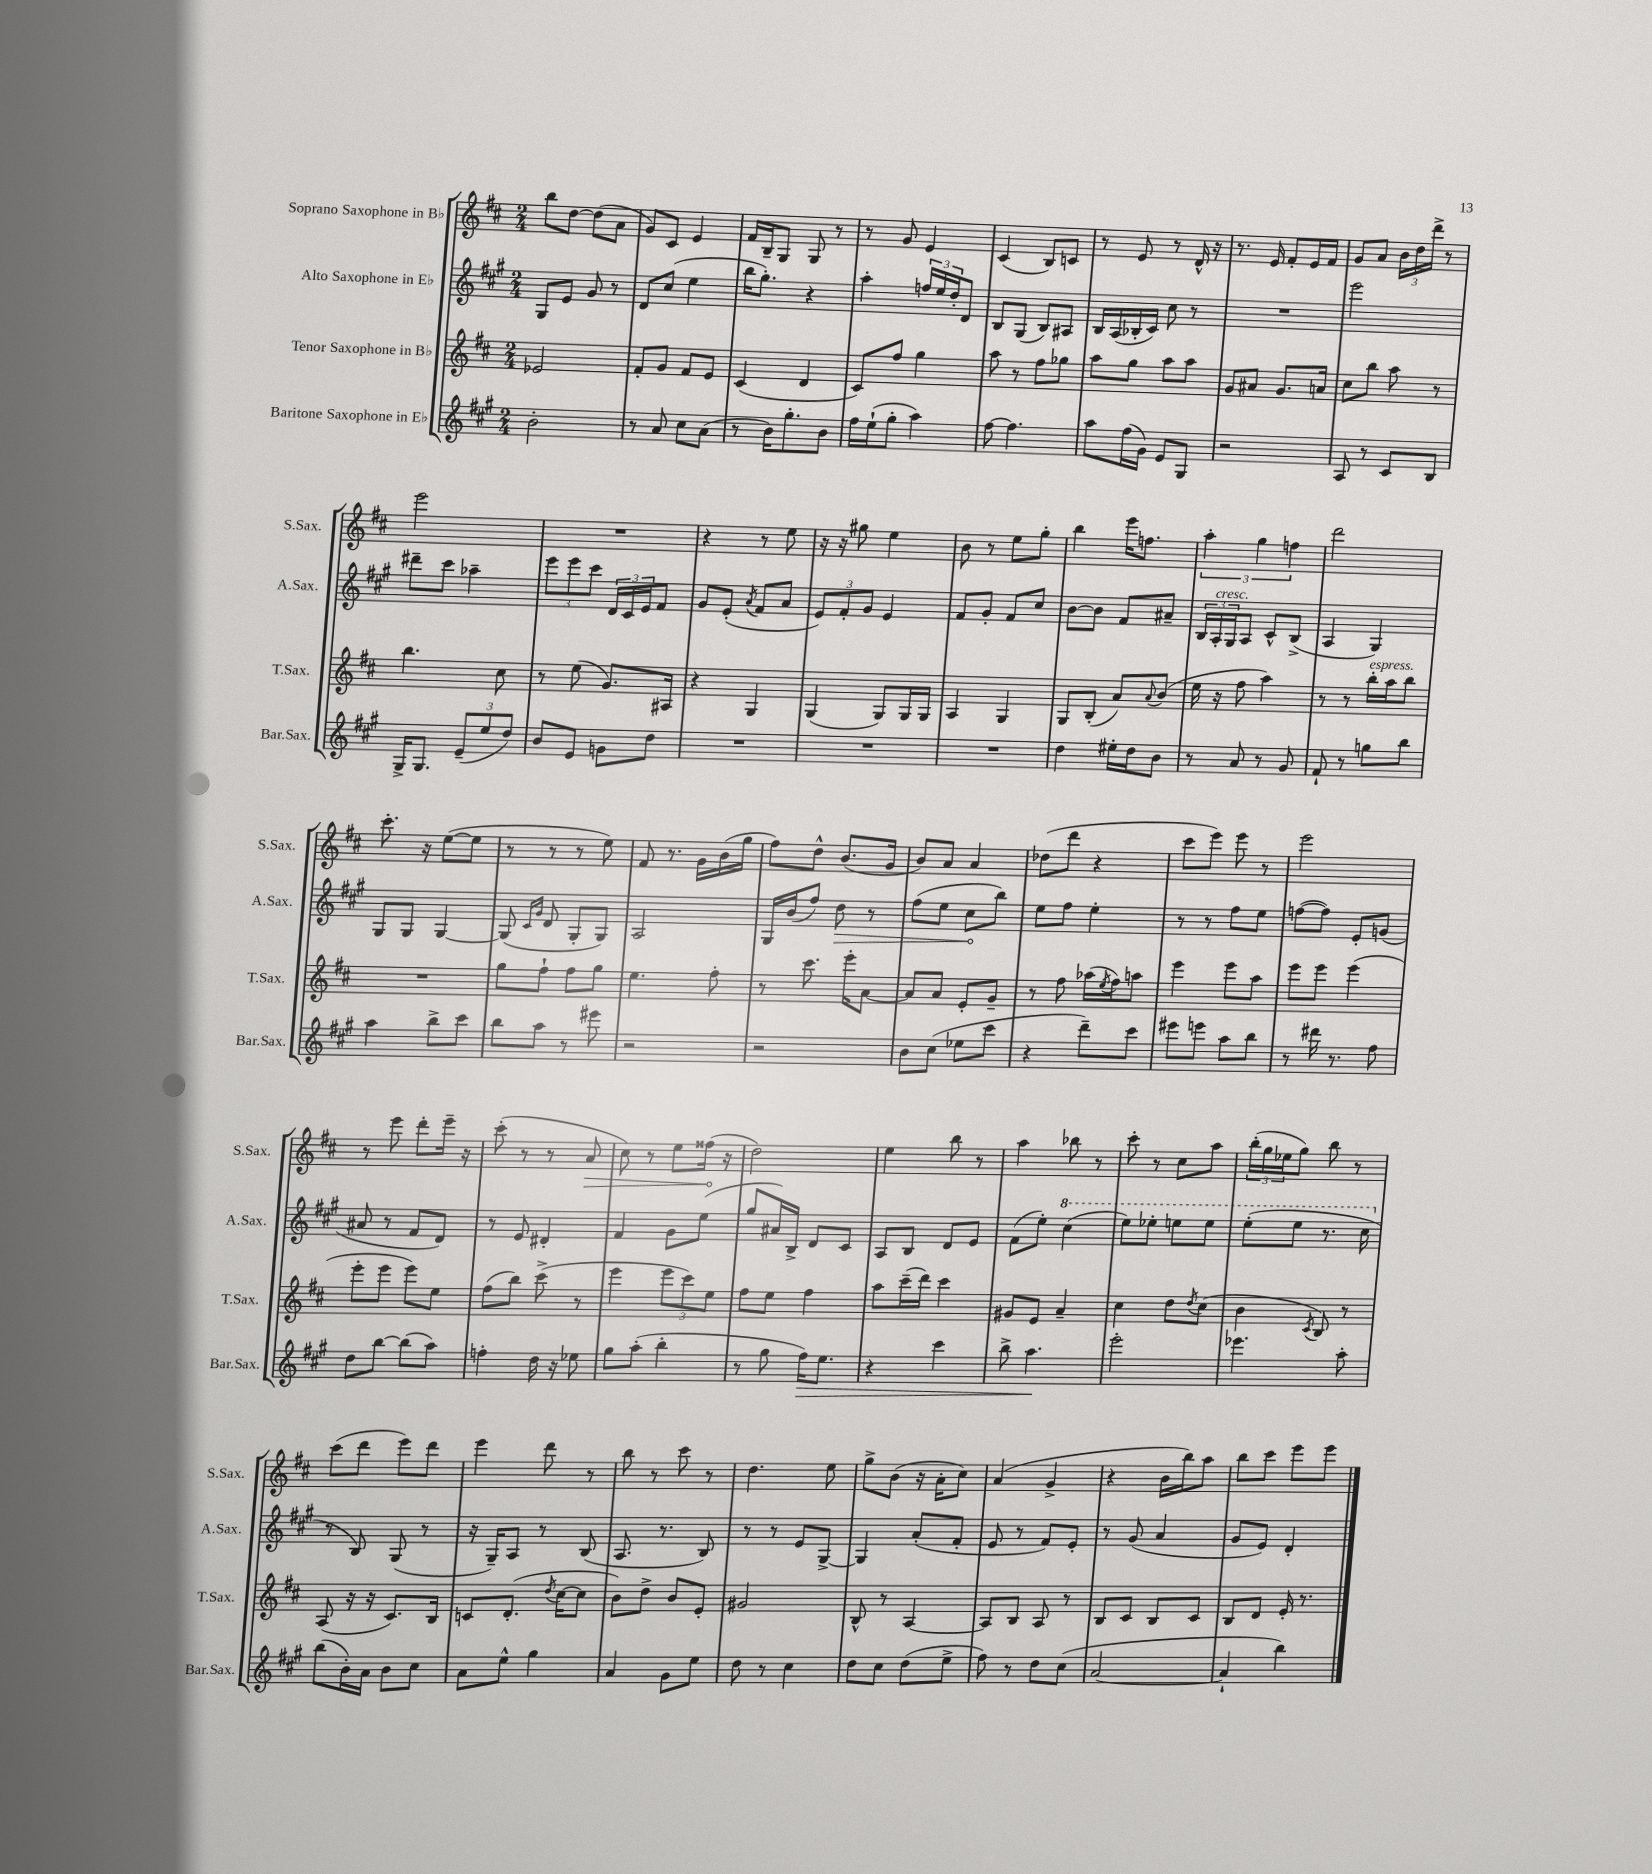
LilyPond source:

<<
\new StaffGroup <<
\new Staff = "s0" \with { instrumentName = "Soprano Saxophone in Bb" shortInstrumentName = "S.Sax." } {
    \clef treble \key d \major \numericTimeSignature \time 2/4
    b''8 d''8~ d''8( a'8 |
    g'8) cis'8 e'4 |
    fis'16 b16-- g8 g8 r8 |
    r8 g'8 e'4 |
    cis'4( b8) c'8 |
    r8 e'8 r8 d'16-^ r16 |
    r8. e'16 fis'8-. e'16 fis'16 |
    g'8 a'8 \tuplet 3/2 { b'16 d''16 d'''16-> } r8 |
    e'''2 |
    R2 |
    r4 r8 e''8 |
    r16 r16 gis''8 e''4 |
    b'8 r8 e''8 g''8-. |
    b''4 e'''16 f''8. |
    \tuplet 3/2 { a''4-. g''4 f''4 } |
    d'''2 |
    cis'''8.-. r16 e''8~( e''8 |
    r8 r8 r8 e''8) |
    fis'8 r8. g'16 b'16( g''16 |
    fis''8) d''8-^ b'8.( g'16 |
    b'8) a'8 a'4 |
    des''8( d'''8 r4 |
    cis'''8 e'''8) e'''8 r8 |
    e'''2 |
    r8 e'''8 d'''8-. e'''16-- r16 |
    cis'''8-.( r8 r8 \once \override Hairpin.circled-tip = ##t a'8\> |
    cis''8) r8 e''8 fisis''16\!( r16 |
    d''2) |
    e''4 b''8 r8 |
    a''4 bes''8 r8 |
    cis'''8-. r8 cis''8 a''8 |
    \tuplet 3/2 { b''16-.( g''16 ees''16 } g''8) b''8 r8 |
    cis'''8( d'''8 e'''8) d'''8 |
    e'''4 d'''8 r8 |
    b''8 r8 cis'''8 r8 |
    d''4. e''8 |
    g''8-> b'8( r16 a'16-. cis''8) |
    a'4( g'4-> |
    r4 b'16 b''16) a''8 |
    b''8 cis'''8 e'''8 e'''8 \bar "|." |
}
\new Staff = "s1" \with { instrumentName = "Alto Saxophone in Eb" shortInstrumentName = "A.Sax." } {
    \clef treble \key a \major \numericTimeSignature \time 2/4
    gis8 e'8 gis'8 r8 |
    d'8 cis''8( e''4 |
    b''16 gis''8.-.) r4 |
    a''4-. \tuplet 3/2 { f''16 e''16 d''16-. } d'8 |
    b8 gis8( b8) ais8 |
    b16 a16( bes16-. cis'16) cis''8 r8 |
    R2 |
    e'''2 |
    dis'''8-- cis'''8 aes''4-- |
    \tuplet 3/2 { e'''8 e'''8 cis'''8 } \tuplet 3/2 { d'16 cis'16 e'16 } fis'8 |
    gis'8 e'8-.( \acciaccatura { a'8 } fis'8 a'8 |
    \tuplet 3/2 { e'8) fis'8-. gis'8 } e'4 |
    fis'8 gis'8-. fis'8 cis''8 |
    b'8~ b'8 fis'8 ais'8-- |
    \tuplet 3/2 { b16 a16-.^\markup { \italic "cresc." } gis16 } a8 cis'8-^ b8->( |
    a4 gis4) |
    gis8 gis8 gis4~ |
    gis8( \grace { cis'16 gis'16 } d'8 gis8-. gis8) |
    a2 |
    gis16 b'16( fis''8) \once \override Hairpin.circled-tip = ##t d''8\> r8 |
    fis''8( e''8 cis''8\! b''8) |
    e''8 fis''8 e''4-. |
    r8 r8 fis''8 e''8 |
    f''8~( f''8) e'8-. g'8( |
    ais'8 r8 fis'8 d'8) |
    r8 e'8 dis'4-. |
    fis'4 gis'8 e''8( |
    gis''8 ais'16) b16-> d'8 cis'8 |
    a8 b8 d'8 e'8 |
    fis'8( e''8-.) \ottava #1 cis'''4( |
    e'''8) ees'''8-. e'''8 e'''8 |
    e'''8-.( e'''8 r8. cis'''16 \ottava #0 |
    r8 b8) gis8( r8 |
    r16 gis16--) a8 r8 b8( |
    a8. r8. b8) |
    r8 r8 e'8 gis8~-> |
    gis4 a'8-.( fis'8-. |
    e'8 r8 fis'8) e'8-. |
    r8 gis'8( a'4 |
    gis'8 e'8) d'4-. \bar "|." |
}
\new Staff = "s2" \with { instrumentName = "Tenor Saxophone in Bb" shortInstrumentName = "T.Sax." } {
    \clef treble \key d \major \numericTimeSignature \time 2/4
    ees'2 |
    fis'8-. g'8 fis'8 e'8 |
    cis'4( d'4 |
    cis'8) fis''8 g''4 |
    a''8 r8 fis''8 ges''8 |
    a''8 g''8 a''8 a''8 |
    g'8 ais'8 g'8. a'16 |
    cis''8 b''8 a''8 r8 |
    b''4. cis''8 |
    r8 e''8( g'8.) ais16 |
    r4 g4 |
    g4( g8) g16 g16 |
    a4 g4 |
    g8 b8-.( a'8) \appoggiatura { a'8 } b'8( |
    e''16 r16 fis''8 a''4) |
    r8 r8 b''16-.^\markup { \italic "espress." } a''16 b''8 |
    R2 |
    g''8 fis''8-! fis''8 g''8 |
    e''4. fis''8-. |
    r8 cis'''8. e'''16-. a'8~ |
    a'8 a'8 e'8-. g'8-- |
    r8 fis''8 aes''16( \acciaccatura { e''8 } fis''16) a''8 |
    e'''4 e'''8 a''8 |
    e'''8 e'''8 e'''4( |
    e'''8-. e'''8 e'''8) e''8 |
    fis''8( b''8) cis'''8->( r8 |
    e'''4 \tuplet 3/2 { e'''8 cis'''8) e''8 } |
    fis''8 e''8 fis''4 |
    a''8 cis'''16--( d'''16) cis'''4 |
    gis'8 e'8 a'4-- |
    cis''4 d''8 \acciaccatura { d''8 } cis''8( |
    b'4 \acciaccatura { cis'8 } b8) r8 |
    a8( r16 r16 cis'8.) b16 |
    c'8 d'8.-.( \acciaccatura { d''8 } cis''16~ cis''8 |
    b'8) d''8-> b'8 e'8-. |
    gis'2 |
    b8-^ r8 a4~ |
    a8 b8 a8 r8 |
    b8 cis'8 b8 cis'8 |
    b8 d'8 e'16-. r8. \bar "|." |
}
\new Staff = "s3" \with { instrumentName = "Baritone Saxophone in Eb" shortInstrumentName = "Bar.Sax." } {
    \clef treble \key a \major \numericTimeSignature \time 2/4
    b'2-. |
    r8 a'8 cis''8 a'8( |
    r8 b'16) gis''8.-. b'8 |
    fis''16 e''16-!( gis''8-. a''4) |
    fis''8~ fis''4. |
    a''8 fis''16( gis'16) e'8 gis8 |
    r2 |
    a8 r8 cis'8 b8 |
    gis16-> gis8. \tuplet 3/2 { e'8--( e''8 d''8) } |
    b'8 e'8 g'8 d''8 |
    R2 |
    R2 |
    R2 |
    d''4 eis''16-. d''16 b'8 |
    r8 a'8 r8 gis'8 |
    fis'8-! r8 g''8 b''8 |
    a''4 b''8-> cis'''8 |
    b''8 a''8 r8 eis'''8 |
    r2 |
    r2 |
    b'8 cis''8( ees''8 cis'''8 |
    r4 d'''8--) cis'''8 |
    eis'''8 e'''8 a''8 b''8 |
    r8 dis'''16 r8. fis''8 |
    d''8 b''8~ b''8( a''8) |
    f''4-. d''16 r16 ees''8 |
    gis''8 a''8-.( b''4-. |
    r8 gis''8 fis''16\>) e''8. |
    r4 cis'''4 |
    b''8-> a''4.\! |
    e'''2-. |
    ees'''4. a''8-. |
    b''8( b'16-.) a'16 b'8 cis''8 |
    a'8 e''8-^ gis''4 |
    a'4 gis'8 e''8 |
    d''8 r8 cis''4 |
    d''8 cis''8 d''8( e''8-> |
    fis''8) r8 d''8 cis''8( |
    a'2~ |
    a'4-! b''4) \bar "|." |
}
>>
>>
\layout { \context { \Score \remove "Bar_number_engraver" } }
